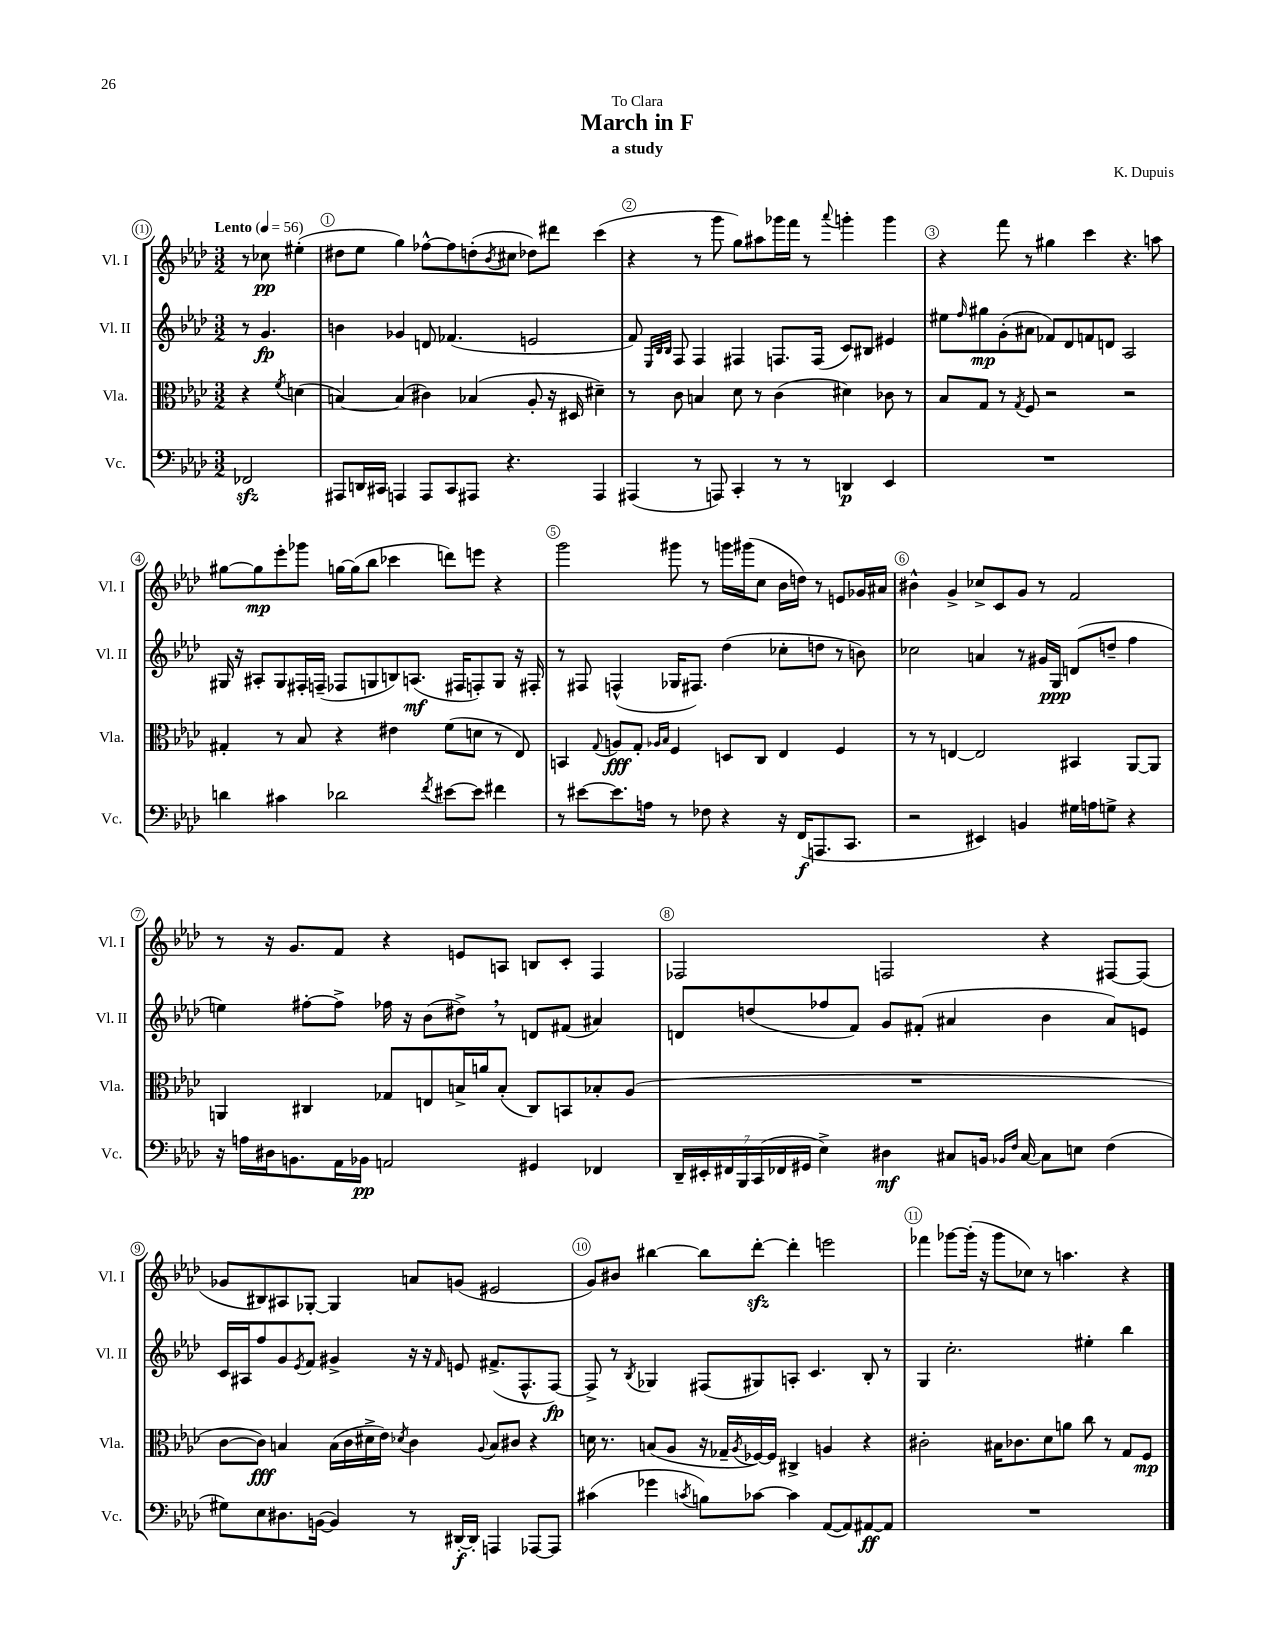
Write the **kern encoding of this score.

**kern	**kern	**kern	**kern
*staff4	*staff3	*staff2	*staff1
*clefF4	*clefC3	*clefG2	*clefG2
*k[b-e-a-d-]	*k[b-e-a-d-]	*k[b-e-a-d-]	*k[b-e-a-d-]
*M3/2	*M3/2	*M3/2	*M3/2
*MM56	*MM56	*MM56	*MM56
2FF-	4r	8r	8r
.	.	4.g	8cc-
.	8qf	.	.
.	(4d	.	(4ee#'
=	=	=	=
8AAA#	[4B)	4b	8dd#
16DD	.	.	8ee-
16CC#	.	.	.
4AAA	(4B]	4g-	4gg)
8AAA	4c#)	8d	[8ff-^^
8CC#	.	(4.f-	8ff-]
8AAA#	(4B-	.	(8dd'
.	.	.	8qb-
4.r	.	.	8cc#
.	8A-'	2e	8dd-)
.	16r	.	8ddd#
.	16D#	.	.
4AAA#	4d#~)	.	(4ccc
=	=	=	=
(4AAA#	8r	8f)	4r
.	.	32qqE-	.
.	.	32qqB-	.
.	.	32qqB-	.
.	8c	8F	.
8r	4B	4F	8r
8AAA)	.	.	8ggg
4CC'	8d-	4F#	8gg)
.	8r	.	8aa#
8r	(4c	8.F	16ggg-
.	.	.	16fff
8r	.	.	8r
.	.	(16F	.
.	.	.	8qqaaa-
4DD	4d#)	8c)	4ggg'
.	.	8B#	.
4EE-	8c-	4e#	4ggg
.	8r	.	.
=	=	=	=
1.r	8B-	8ee#	4r
.	.	16qqff	.
.	8G	8gg#	.
.	8r	(8g'	8fff
.	8qG	.	.
.	8F	8a#	8r
.	2r	8f-)	4gg#
.	.	8d-	.
.	.	8f	4ccc
.	.	8d	.
.	2r	2A-	4.r
.	.	.	8aa
=	=	=	=
4d	4G#'	16G#	[8gg#
.	.	16r	.
.	.	8A#'	8gg#]
4c#	8r	8G#	8eee-'
.	8B-	16F#'	8ggg-
.	.	(16F~	.
2d-	4r	8F-	[16gg
.	.	.	(16gg]
.	.	8G	8bb-
.	4e#	8B)	4ccc-
.	.	(8.A	.
8qf	.	.	.
[8e#	(8f	.	8ddd)
.	.	16F#	.
8e#]	8d	8F')	8eee
4f#	8r	8G	4r
.	8E-)	16r	.
.	.	16F#'	.
=	=	=	=
8r	4BB	8r	2ggg
[8e#	.	8F#	.
.	8qqG	.	.
8.e#]	8A	(4F^^	.
.	8G'	.	.
16A	.	.	.
.	16qqA-	.	.
.	16qqB-	.	.
8r	4F	16G-	8ggg#
.	.	8.F#)	.
8F-	.	.	8r
4r	8D	(4dd-	16ggg
.	.	.	(16ggg#
.	8C	.	8cc
16r	4E-	8cc-'	16b-
(16FF	.	.	16dd)
8.AAA	.	8dd	8r
.	4F	8r	8e
8.CC	.	.	.
.	.	8b)	16g-
.	.	.	16a#
=	=	=	=
2r	8r	2cc-	4b#^^
.	8r	.	.
.	[4E	.	4g^
4EE#)	2E]	4a	8cc-^
.	.	.	8c
4BB	.	8r	8g
.	.	16g#	8r
.	.	16G	.
16G#	4BB#	(8d	2f
16A	.	.	.
8G^	.	8dd~	.
4r	[8AA-	4ff	.
.	8AA-]	.	.
=	=	=	=
16r	4AA	4ee)	8r
16A	.	.	.
16D#	.	.	16r
8.BB	.	.	8.g
.	4C#	[8ff#'	.
16AA-	.	8ff#^]	8f
16BB-	.	.	.
2AA	8G-	16ff-	4r
.	.	16r	.
.	8E	(8b-	.
.	16B^	8dd#^)	8e
.	16a	.	.
.	(8B'	8r	8A
4GG#	8C#)	8d	8B
.	8BB	(8f#	8c'
4FF-	8B-'	4a#)	4F
.	(8A-	.	.
=	=	=	=
28DD-~	1.r	8d	2F-
28EE#'	.	.	.
28FF#	.	.	.
28BBB-	.	.	.
.	.	(8dd	.
(28CC	.	.	.
28FF-	.	.	.
28GG#	.	.	.
4E-^)	.	8ff-	.
.	.	8f)	.
4D#	.	8g	2F
.	.	(8f#'	.
8C#	.	4a#	.
16BB	.	.	.
16qqBB-	.	.	.
16qqF	.	.	.
[16C#	.	.	.
8C#]	.	4b-	4r
8E	.	.	.
(4F	.	8a#)	[8F#
.	.	8e	(8F#]
=	=	=	=
8G#)	[8c	16c	8g-
.	.	16A#	.
8E-	8c])	8ff	8B#)
8.D#	4B	8g	8A#
.	.	8qe-	.
.	.	8f	[8G-'
([16BB	.	.	.
4BB])	(16B	4g#^	4G-]
.	16c	.	.
.	16d#^	.	.
.	16e-)	.	.
.	8qd-	.	.
8r	4c	16r	8a
.	.	16r	.
.	.	16qqf	.
[16DD#'	.	8e	(8g
16DD#']	.	.	.
.	8qqA-	.	.
4AAA	8B	(8.f#^	2e#
.	8c#	.	.
.	.	8.F^^	.
[8AAA-	4r	.	.
8AAA-]	.	[8F)	.
=	=	=	=
(4c#	16d	8F^]	8g)
.	8.r	.	.
.	.	8r	8b#
.	.	8qB-	.
4g-	(8B	4G-	[4bb#
.	8A-	.	.
8qc	.	.	.
8B)	16r	(8F#	8bb#]
.	16G-~	.	.
.	8qA-	.	.
[8c-	[16F-)	8G#)	[8ddd-'
.	16F-]	.	.
4c-]	4C#^	8A'	4ddd-']
.	.	4.c	.
([8AA-	4A	.	2eee
8AA-])	.	.	.
[8AA#	4r	8B-'	.
8AA#]	.	8r	.
=	=	=	=
1.r	2c#'	4G	4fff-
.	.	2.cc'	[8ggg-
.	.	.	(16ggg-']
.	.	.	16r
.	16B#	.	8ggg-
.	8.c-	.	.
.	.	.	8cc-)
.	8d-	.	8r
.	8a	.	4.aa
.	8cc	4ee#'	.
.	8r	.	.
.	8G	4bb-	4r
.	8F	.	.
==	==	==	==
*-	*-	*-	*-
